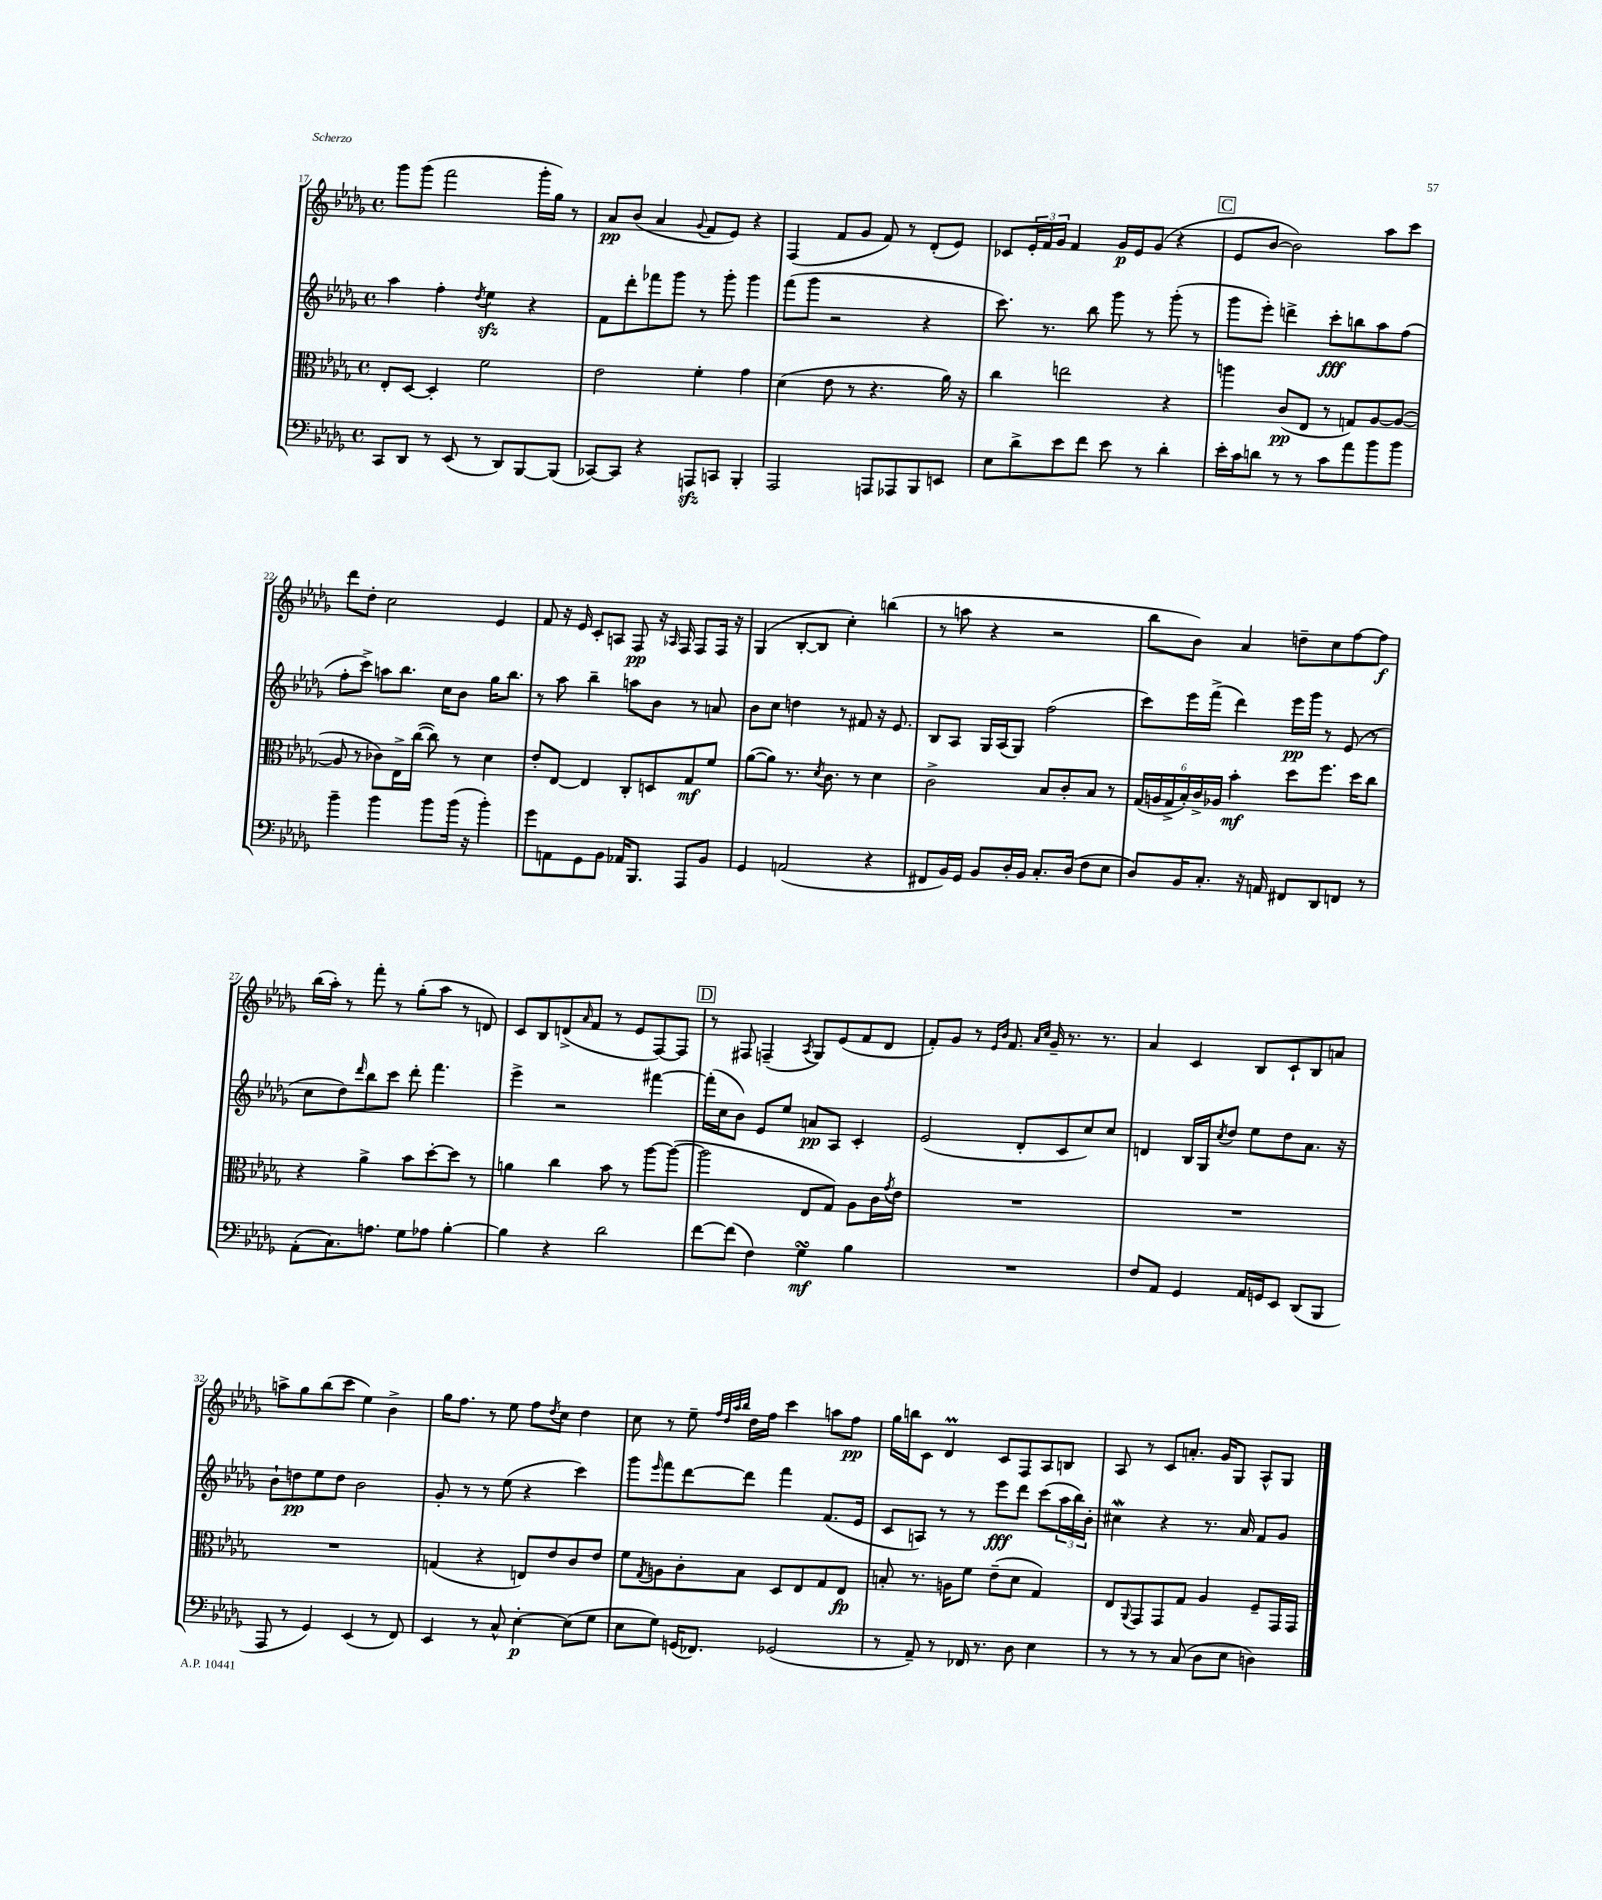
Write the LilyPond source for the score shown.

<<
\new StaffGroup <<
\new Staff = "s0" {
    \clef treble \key des \major \defaultTimeSignature \time 4/4
    ges'''8 ges'''8( f'''2 ges'''16-. ges''16) r8 |
    aes'8\pp bes'8( aes'4 \appoggiatura { ges'8 } f'8 ees'8) r4 |
    f4( f'8 ges'8 f'8) r8 des'8-.( ees'8) |
    ces'8 \tuplet 3/2 { ees'16-. f'16 ges'16 } f'4 ges'16\p ees'16 ges'8( r4 |
    \mark \markup { \box "C" } ees'8 bes'8~ bes'2) aes''8 c'''8 |
    des'''8 des''8-. c''2 ees'4 |
    f'8 r16 ees'16 c'8-. a8 f8\pp r16 \grace { aes16 } f16 f8 f16 r16 |
    ges4( bes8~-. bes8 c''4-.) b''4( |
    r8 a''8 r4 r2 |
    bes''8 bes'8) aes'4 d''8-- c''8 f''8~ f''8\f |
    bes''16( aes''16-.) r8 f'''8-. r8 ges''8-.( aes''8 r8 d'8) |
    c'8 bes8 d'8->( \grace { aes'16 } f'8 r8 ees'8 f8~) f8 |
    \mark \markup { \box "D" } r8 fis8 f4--( \acciaccatura { aes8 } ges8) ees'8( f'8 des'8 |
    f'8-.) ges'8 r8 \grace { ees'16 bes'16 } f'8. \grace { aes'16 c''16 } ges'16-- r8. r8. |
    aes'4 c'4 bes8 c'8-! bes8 a'8 |
    a''8-> ges''8 bes''8( c'''8 ees''4) bes'4-> |
    ges''16 f''8. r8 ees''8 f''8 \acciaccatura { des''8 } c''8 des''4 |
    c''8 r8 ees''8-- \grace { f''32 des''32 aes''32 bes''32 } des''16 f''16 c'''4 a''8 f''8\pp |
    ges''16 b''16 c'8 des'4\prall c'8 f8 aes8 b8 |
    aes8 r8 c'8 a'8.-. ges'16 ges8 aes8-^ ges8 \bar "|." |
}
\new Staff = "s1" {
    \clef treble \key des \major \defaultTimeSignature \time 4/4
    aes''4 f''4-. \acciaccatura { des''8 } ees''4\sfz r4 |
    f'8 des'''8-. fes'''8 ges'''8 r8 ges'''8-. ges'''4 |
    f'''8( ges'''8 r2 r4 |
    c'''8.) r8. bes''8 ges'''8 r8 ges'''8-.( r8 |
    \mark \markup { \box "C" } ges'''8 ees'''8-.) d'''4-> c'''8-.\fff b''8 aes''8 f''8( |
    f''8-. c'''8->) a''8 bes''8. c''16 bes'8 ges''16 bes''8. |
    r8 aes''8 bes''4-- a''8 bes'8 r8 a'8 |
    bes'8 c''8 d''4 r8 fis'8 r16 ees'8. |
    bes8 aes8 ges16 aes16( ges8) f''2( |
    c'''8) ees'''16 f'''16->( des'''4) ees'''16\pp ges'''16 r8 ees'8( r8 |
    c''8 des''8) \grace { des'''16 } bes''8 c'''8 des'''8-. f'''4. |
    ees'''4-> r2 fis'''4~ |
    \mark \markup { \box "D" } fis'''16-.( c''16 bes'8) ees'8 ees''8 a'8\pp aes8 c'4-. |
    ees'2( des'8-. c'8 c''8) c''8 |
    d'4 bes16 ges16 \acciaccatura { c''8 } des''8 ees''8 des''8 aes'8. r16 |
    bes'8-! d''8\pp ees''8 d''8 bes'2 |
    ges'8-. r8 r8 ees''8( r4 c'''4) |
    ges'''8 \grace { ees'''16 } f'''8 des'''8~ des'''8 f'''4 f'8.( ees'16 |
    c'8 a8) r8 r8 ees'''8\fff des'''8 c'''8( \tuplet 3/2 { aes''16 bes''16) bes'16-. } |
    cis''4\mordent r4 r8. aes'16 f'8 ges'8 \bar "|." |
}
\new Staff = "s2" {
    \clef alto \key des \major \defaultTimeSignature \time 4/4
    ees8-. des8~ des4-. f'2 |
    ees'2 f'4-. ges'4 |
    des'4( ees'8 r8 r4. aes'16) r16 |
    c''4 e''2 r4 |
    \mark \markup { \box "C" } a''4 c'8\pp( ees8 r8 g8) aes8~ aes8~( |
    aes8 r8 ces'8) ees16-> c''16~( c''8) r8 des'4 |
    ees'8-. ees8~ ees4 c8-. d8 ges8\mf f'8 |
    aes'8~( aes'8) r8. \acciaccatura { des'8 } c'8. r8 des'4 |
    c'2-> bes8 c'8-. bes8 r8 |
    \tuplet 6/4 { ges16( a16 ges16-> bes16-.) c'16-> aes16 } bes'4-.\mf des''8 f''8. des''16 c''8 |
    r4 aes'4-> bes'8 des''8~-. des''8 r8 |
    a'4 c''4 bes'8 r8 aes''8~ aes''8~( |
    \mark \markup { \box "D" } aes''2 ees8 ges8) aes8 c'16 \acciaccatura { ges'8 } ees'16 |
    R1 |
    R1 |
    R1 |
    g4( r4 e8) ees'8 c'8 ees'8 |
    f'8 \acciaccatura { ges8 } a8 c'8-. bes8 des8 ees8 ges8 ees8\fp |
    b8-. r8. a16 f'8 ees'8--( des'8 ges4) |
    ees8 \appoggiatura { aes,8 } ges,8 ges,8 ges8 aes4 f8-- ges,16 ges,16 \bar "|." |
}
\new Staff = "s3" {
    \clef bass \key des \major \defaultTimeSignature \time 4/4
    c,8 des,8 r8 ees,8( r8 des,8) bes,,8~ bes,,8( |
    ces,8~) ces,8 r4 a,,8\sfz c,8 bes,,4-. |
    aes,,2 a,,8 aes,,8 bes,,8 e,8 |
    ees8 des'8-> ees'8 f'8 ees'8 r8 des'4-. |
    \mark \markup { \box "C" } ees'16-. c'16 d'8 r8 r8 c'8 aes'8 bes'8 bes'8 |
    bes'4-- bes'4 bes'8 bes'16( r16 bes'4-.) |
    ges'8 a,8 ges,8 bes,8 aes,16 bes,,8. aes,,8 bes,8 |
    ges,4 a,2( r4 |
    fis,8 bes,16) ges,16 bes,8 des16-. bes,16 c8.-. des16( f8 ees8 |
    des8) bes,16 c8.-. r16 a,16 fis,8 des,8 f,8 r8 |
    aes,8-.( c8.) a8. ges8 aes8 bes4~-. |
    bes4 r4 des'2 |
    \mark \markup { \box "D" } f'8~ f'8( f4) ges4\turn\mf bes4 |
    R1 |
    f8 aes,8 ges,4 aes,16 g,16 ees,8 des,8( bes,,8 |
    aes,,8 r8 ges,4) ees,4( r8 f,8) |
    ees,4 r8 c8-^ ees4~-.\p ees8( ges8 |
    ees8 ges8) g,16( fes,8.) ges,2( |
    r8 aes,8--) r8 fes,16 r8. des8 ees4 |
    r8 r8 r8 c8( des8 ees8 d4) \bar "|." |
}
>>
>>
\layout { \context { \Score currentBarNumber = #17 } }
